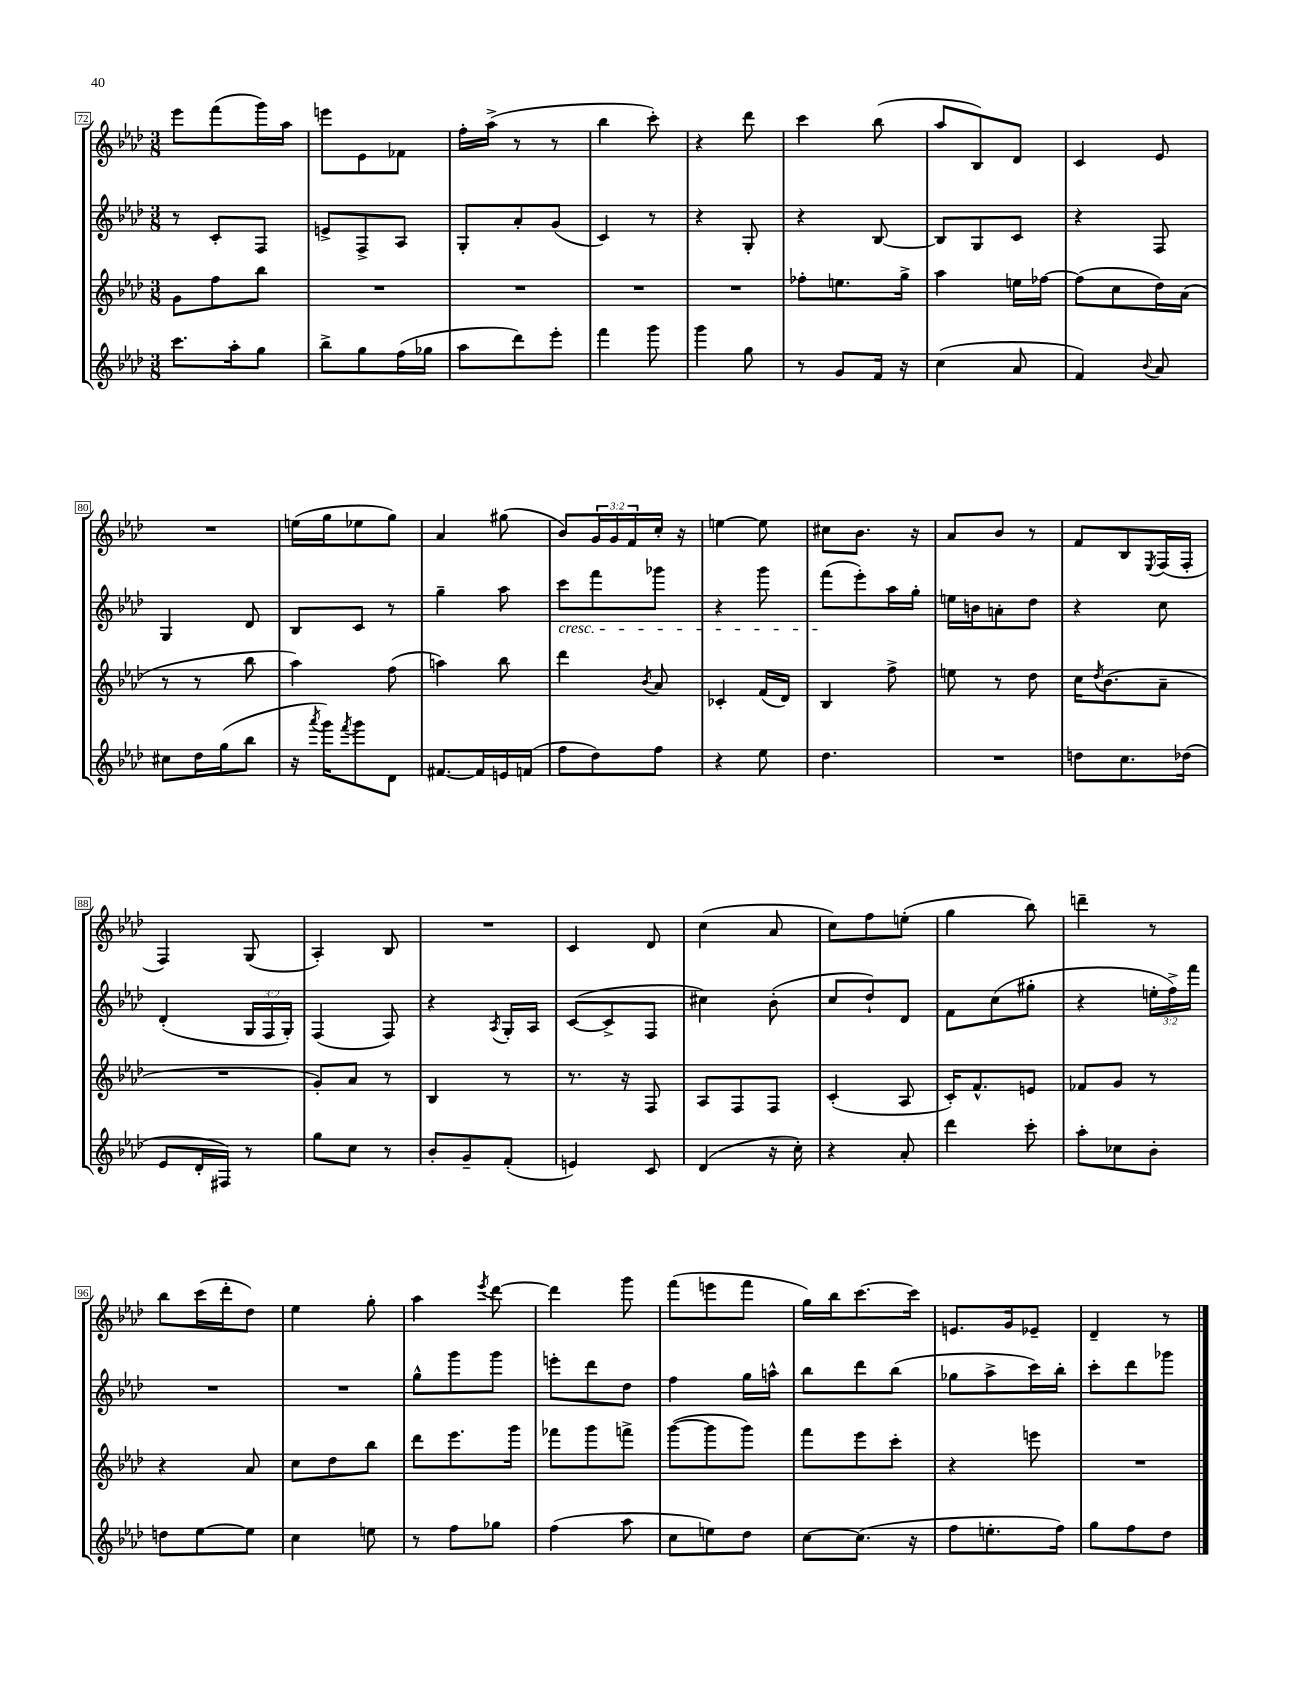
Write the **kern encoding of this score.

**kern	**kern	**kern	**kern
*staff4	*staff3	*staff2	*staff1
*clefG2	*clefG2	*clefG2	*clefG2
*k[b-e-a-d-]	*k[b-e-a-d-]	*k[b-e-a-d-]	*k[b-e-a-d-]
*M3/8	*M3/8	*M3/8	*M3/8
8.ccc\L	8g\L	8r	8eee-\L
.	8ff\	8c'/L	(8fff\
16aa-'\k	.	.	.
8gg\J	8bb-\J	8F/J	16ggg\L)
.	.	.	16aa-\JJ
=	=	=	=
8bb-^\L	4.r	8e^/L	8eee\L
8gg\	.	8F^/	8e-\
(16ff\L	.	8A-/J	8f-\J
16gg-\JJ	.	.	.
=	=	=	=
8aa-\L	4.r	8G'/L	16ff'\LL
.	.	.	(16aa-^\JJ
8ddd-\)	.	8a-'/	8r
8eee-'\J	.	(8g/J	8r
=	=	=	=
4fff\	4.r	4c/)	4bb-\
8ggg\	.	8r	8ccc'\)
=	=	=	=
4ggg\	4.r	4r	4r
8gg\	.	8G'/	8ddd-\
=	=	=	=
8r	8ff-'\L	4r	4ccc\
8g/L	8.ee\	.	.
16f/Jk	.	[8B-/	(8bb-\
16r	16gg^\Jk	.	.
=	=	=	=
(4cc\	4aa-\	8B-/]L	8aa-/L
.	.	8G/	8B-/)
8a-/	16ee\LL	8c/J	8d-/J
.	[16ff-\JJ	.	.
=	=	=	=
4f/)	(8ff-\]L	4r	4c/
.	8cc\	.	.
8qqb-/	.	.	.
8a-/	16dd-\L)	8F/	8e-/
.	(16a-\JJ	.	.
=	=	=	=
8cc#\L	8r	4G/	4.r
16dd-\L	8r	.	.
(16gg\J	.	.	.
8bb-\J	8bb-\	8d-/	.
=	=	=	=
16r	4aa-\)	8B-/L	(16ee\LL
8qaaa-/	.	.	.
16ggg\LK)	.	.	16gg\J
8qfff/	.	.	.
8ggg\	.	8c/J	8ee-\
8d-\J	(8ff\	8r	8gg\J)
=	=	=	=
[8.f#/L	4aa\)	4gg~\	4a-/
16f#/]L	.	.	.
16e/	8bb-\	8aa-\	(8gg#\
(16f/JJ	.	.	.
=	=	=	=
8ff\L	4ddd-\	8ccc\L	8b-/L)
8dd-\)	.	8fff\	24g/L
.	.	.	24g/
.	.	.	24f/
.	8qb-/	.	.
8ff\J	8a-/	8ggg-\J	16cc'/JJ
.	.	.	16r
=	=	=	=
4r	4c-'/	4r	[4ee\
8ee-\	(16f/LL	8ggg\	8ee\]
.	16d-/JJ)	.	.
=	=	=	=
4.dd-\	4B-/	(8fff\L	8cc#\L
.	.	8eee-'\)	8.b-\J
.	8ff^\	16aa-\L	.
.	.	16gg'\JJ	16r
=	=	=	=
4.r	8ee\	16ee\LL	8a-/L
.	.	16b\J	.
.	8r	8a'\	8b-/J
.	8dd-\	8dd-\J	8r
=	=	=	=
8dd\L	16cc\LK	4r	8f/L
.	8qdd-/	.	.
.	(8.b-\	.	.
8.cc\	.	.	8B-/
.	.	.	8qE-/
.	8a-~\J	8cc\	(16F/L
(16dd-\Jk	.	.	16F'/JJ
=	=	=	=
8e-/L	4.r	(4d-'/	4F/)
16d-'/L	.	.	.
16F#/JJ)	.	.	.
8r	.	24G/LL	(8G/
.	.	24F/	.
.	.	24G'/JJ)	.
=	=	=	=
8gg\L	8g'/L)	(4F/	4A-'/)
8cc\J	8a-/J	.	.
8r	8r	8F/)	8B-/
=	=	=	=
8b-'/L	4B-/	4r	4.r
8g~/	.	.	.
.	.	8qA-/	.
(8f'/J	8r	16G'/LL	.
.	.	16A-/JJ	.
=	=	=	=
4e/)	8.r	([8c/L	4c/
.	.	8c^/]	.
.	16r	.	.
8c/	8F/	8F/J	8d-/
=	=	=	=
(4d-/	8A-/L	4cc#\)	(4cc\
.	8F/	.	.
16r	8F/J	(8b-'\	8a-/
16cc'\)	.	.	.
=	=	=	=
4r	(4c'/	8cc/L	8cc\L)
.	.	8dd-`/)	8ff\
8a-'/	8A-/	8d-/J	(8ee'\J
=	=	=	=
4ddd-\	16c'/LK)	8f\L	4gg\
.	8.f^^/	.	.
.	.	(8cc\	.
8ccc'\	8e/J	8gg#'\J	8bb-\)
=	=	=	=
8aa-'\L	8f-/L	4r	4ddd~\
8cc-\	8g/J	.	.
8b-'\J	8r	24ee'\LL	8r
.	.	24ff^\)	.
.	.	24fff\JJ	.
=	=	=	=
8dd\L	4r	4.r	8bb-\L
[8ee-\	.	.	(16ccc\L
.	.	.	16ddd-'\J
8ee-\]J	8a-/	.	8dd-\J)
=	=	=	=
4cc\	8cc\L	4.r	4ee-\
.	8dd-\	.	.
8ee\	8bb-\J	.	8gg'\
=	=	=	=
8r	8ddd-\L	8gg^^\L	4aa-\
8ff\L	8.eee-\	8ggg\	.
.	.	.	8qeee-/
8gg-\J	.	8ggg\J	[8ddd-\
.	16ggg\Jk	.	.
=	=	=	=
(4ff\	8fff-\L	8eee'\L	4ddd-\]
.	8ggg\	8ddd-\	.
8aa-\	8fff^\J	8dd-\J	8ggg\
=	=	=	=
8cc\L	([8ggg\L	4ff\	(8fff\L
8ee\)	8ggg\]	.	8eee\
8dd-\J	8ggg\J)	16gg\LL	8fff\J
.	.	16aa^^\JJ	.
=	=	=	=
[8cc\L	8fff\L	8bb-\L	16gg\LL)
.	.	.	16bb-\J
(8.cc\]J	8eee-\	8ddd-\	[8.ccc\
.	8ccc'\J	(8bb-\J	.
16r	.	.	16ccc\]Jk
=	=	=	=
8ff\L	4r	8gg-\L	8.e/L
8.ee'\	.	8aa-^\	.
.	.	.	16g/k
.	8eee\	16ccc\L)	8e-~/J
16ff\Jk)	.	16bb-'\JJ	.
=	=	=	=
8gg\L	4.r	8ccc'\L	4d-~/
8ff\	.	8ddd-\	.
8dd-\J	.	8ggg-\J	8r
==	==	==	==
*-	*-	*-	*-
